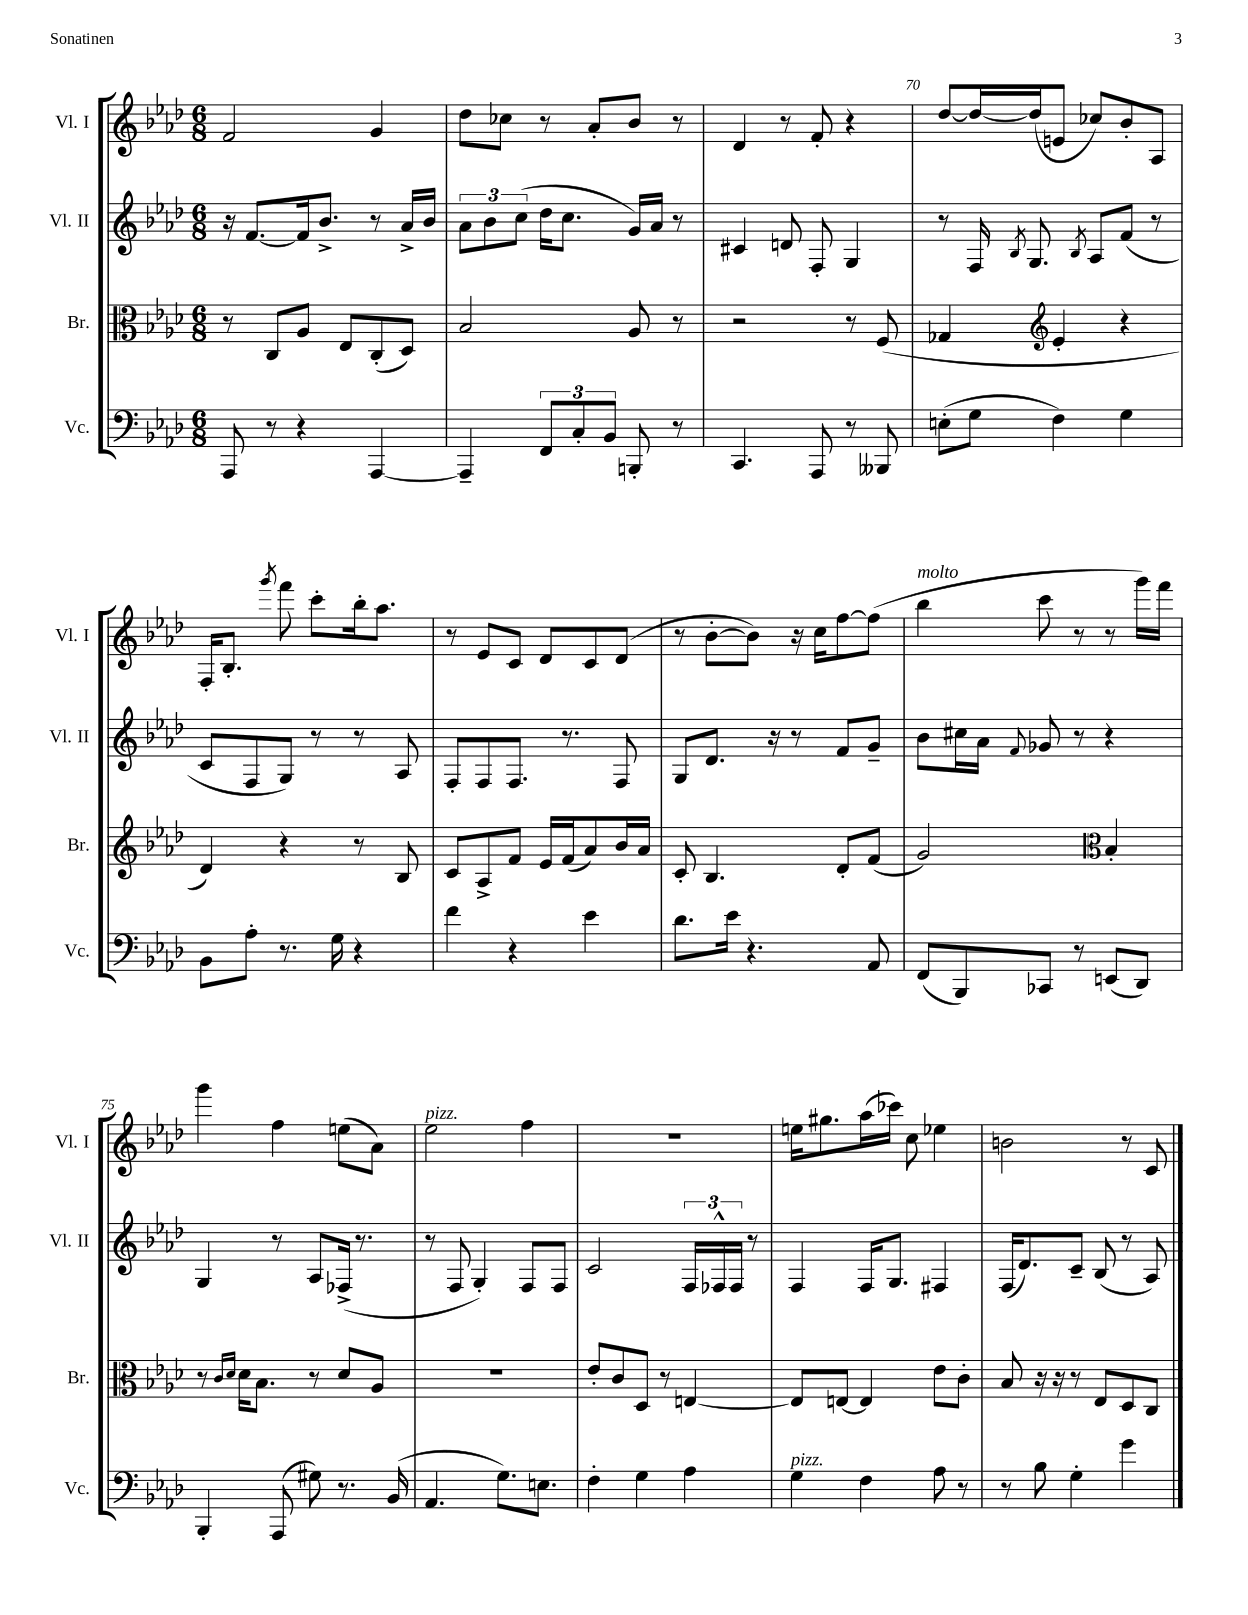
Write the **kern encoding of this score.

**kern	**kern	**kern	**kern
*staff4	*staff3	*staff2	*staff1
*clefF4	*clefC3	*clefG2	*clefG2
*k[b-e-a-d-]	*k[b-e-a-d-]	*k[b-e-a-d-]	*k[b-e-a-d-]
*M6/8	*M6/8	*M6/8	*M6/8
8AAA-	8r	16r	2f
.	.	[8.f	.
8r	8C	.	.
4r	8A-	16f]	.
.	.	8.b-^	.
.	8E-	.	.
[4AAA-	(8C'	8r	4g
.	8D-)	16a-^	.
.	.	16b-	.
=	=	=	=
4AAA-~]	2B-	12a-	8dd-
.	.	12b-	.
.	.	.	8cc-
.	.	(12cc	.
12FF	.	16dd-	8r
.	.	8.cc	.
12C'	.	.	.
.	.	.	8a-'
12BB-	.	.	.
8BBB'	8A-	16g)	8b-
.	.	16a-	.
8r	8r	8r	8r
=	=	=	=
4.CC	2r	4c#	4d-
.	.	8d	8r
8AAA-	.	8F'	8f'
8r	8r	4G	4r
8BBB--	(8F	.	.
=	=	=	=
(8E'	4G-	8r	[8dd-
8G	.	16F	16dd-_
.	.	8qB-	.
.	.	8.G	(16dd-]
*	*clefG2	*	*
4F)	4e-'	.	8e
.	.	8qB-	.
.	.	8A-	8cc-)
4G	4r	(8f	8b-'
.	.	8r	8A-
=	=	=	=
8BB-	4d-)	8c	16F'
.	.	.	8.B-'
8A-'	.	8F	.
.	.	.	8qggg
8.r	4r	8G)	8fff
.	.	8r	8ccc'
16G	.	.	.
4r	8r	8r	16bb-'
.	.	.	8.aa-
.	8B-	8A-	.
=	=	=	=
4f	8c	8F'	8r
.	8A-^	8F	8e-
4r	8f	8.F	8c
.	16e-	.	8d-
.	(16f	8.r	.
4e-	8a-)	.	8c
.	16b-	8F	(8d-
.	16a-	.	.
=	=	=	=
8.d-	8c'	8G	8r
.	4.B-	8.d-	[8b-'
16e-	.	.	.
4.r	.	.	8b-])
.	.	16r	.
.	.	8r	16r
.	.	.	16cc
.	8d-'	8f	[8ff
8AA-	(8f	8g~	(8ff]
=	=	=	=
(8FF	2g)	8b-	4bb-
8BBB-)	.	16cc#	.
.	.	16a-	.
.	.	8qqf	.
8CC-	.	8g-	8ccc
8r	.	8r	8r
*	*clefC3	*	*
(8EE	4B-'	4r	8r
8DD-)	.	.	16ggg)
.	.	.	16fff
=	=	=	=
4BBB-'	8r	4G	4ggg
.	16qqc	.	.
.	16qqd-	.	.
.	16d-	.	.
.	8.B-	.	.
(8AAA-	.	8r	4ff
8G#)	8r	8A-	.
8.r	8d-	(16F-^	(8ee
.	.	8.r	.
.	8A-	.	8a-)
(16BB-	.	.	.
=	=	=	=
4.AA-	2.r	8r	2ee-
.	.	8F	.
.	.	4G')	.
8.G)	.	.	.
.	.	8F	4ff
8.E	.	.	.
.	.	8F	.
=	=	=	=
4F'	8e-'	2c	2.r
.	8c	.	.
4G	8D-	.	.
.	8r	.	.
4A-	[4E	24F	.
.	.	24F-^^	.
.	.	24F-	.
.	.	8r	.
=	=	=	=
4G	8E]	4F	16ee
.	.	.	8.gg#
.	[8E	.	.
4F	4E]	16F	(16aa-
.	.	8.G	16ccc-)
.	.	.	8cc
8A-	8e-	4F#	4ee-
8r	8c'	.	.
=	=	=	=
8r	8B-	(16F	2b
.	.	8.d-)	.
8B-	16r	.	.
.	16r	.	.
4G'	8r	8c~	.
.	8E-	(8B-	.
4g	8D-	8r	8r
.	8C	8A-)	8c
==	==	==	==
*-	*-	*-	*-
